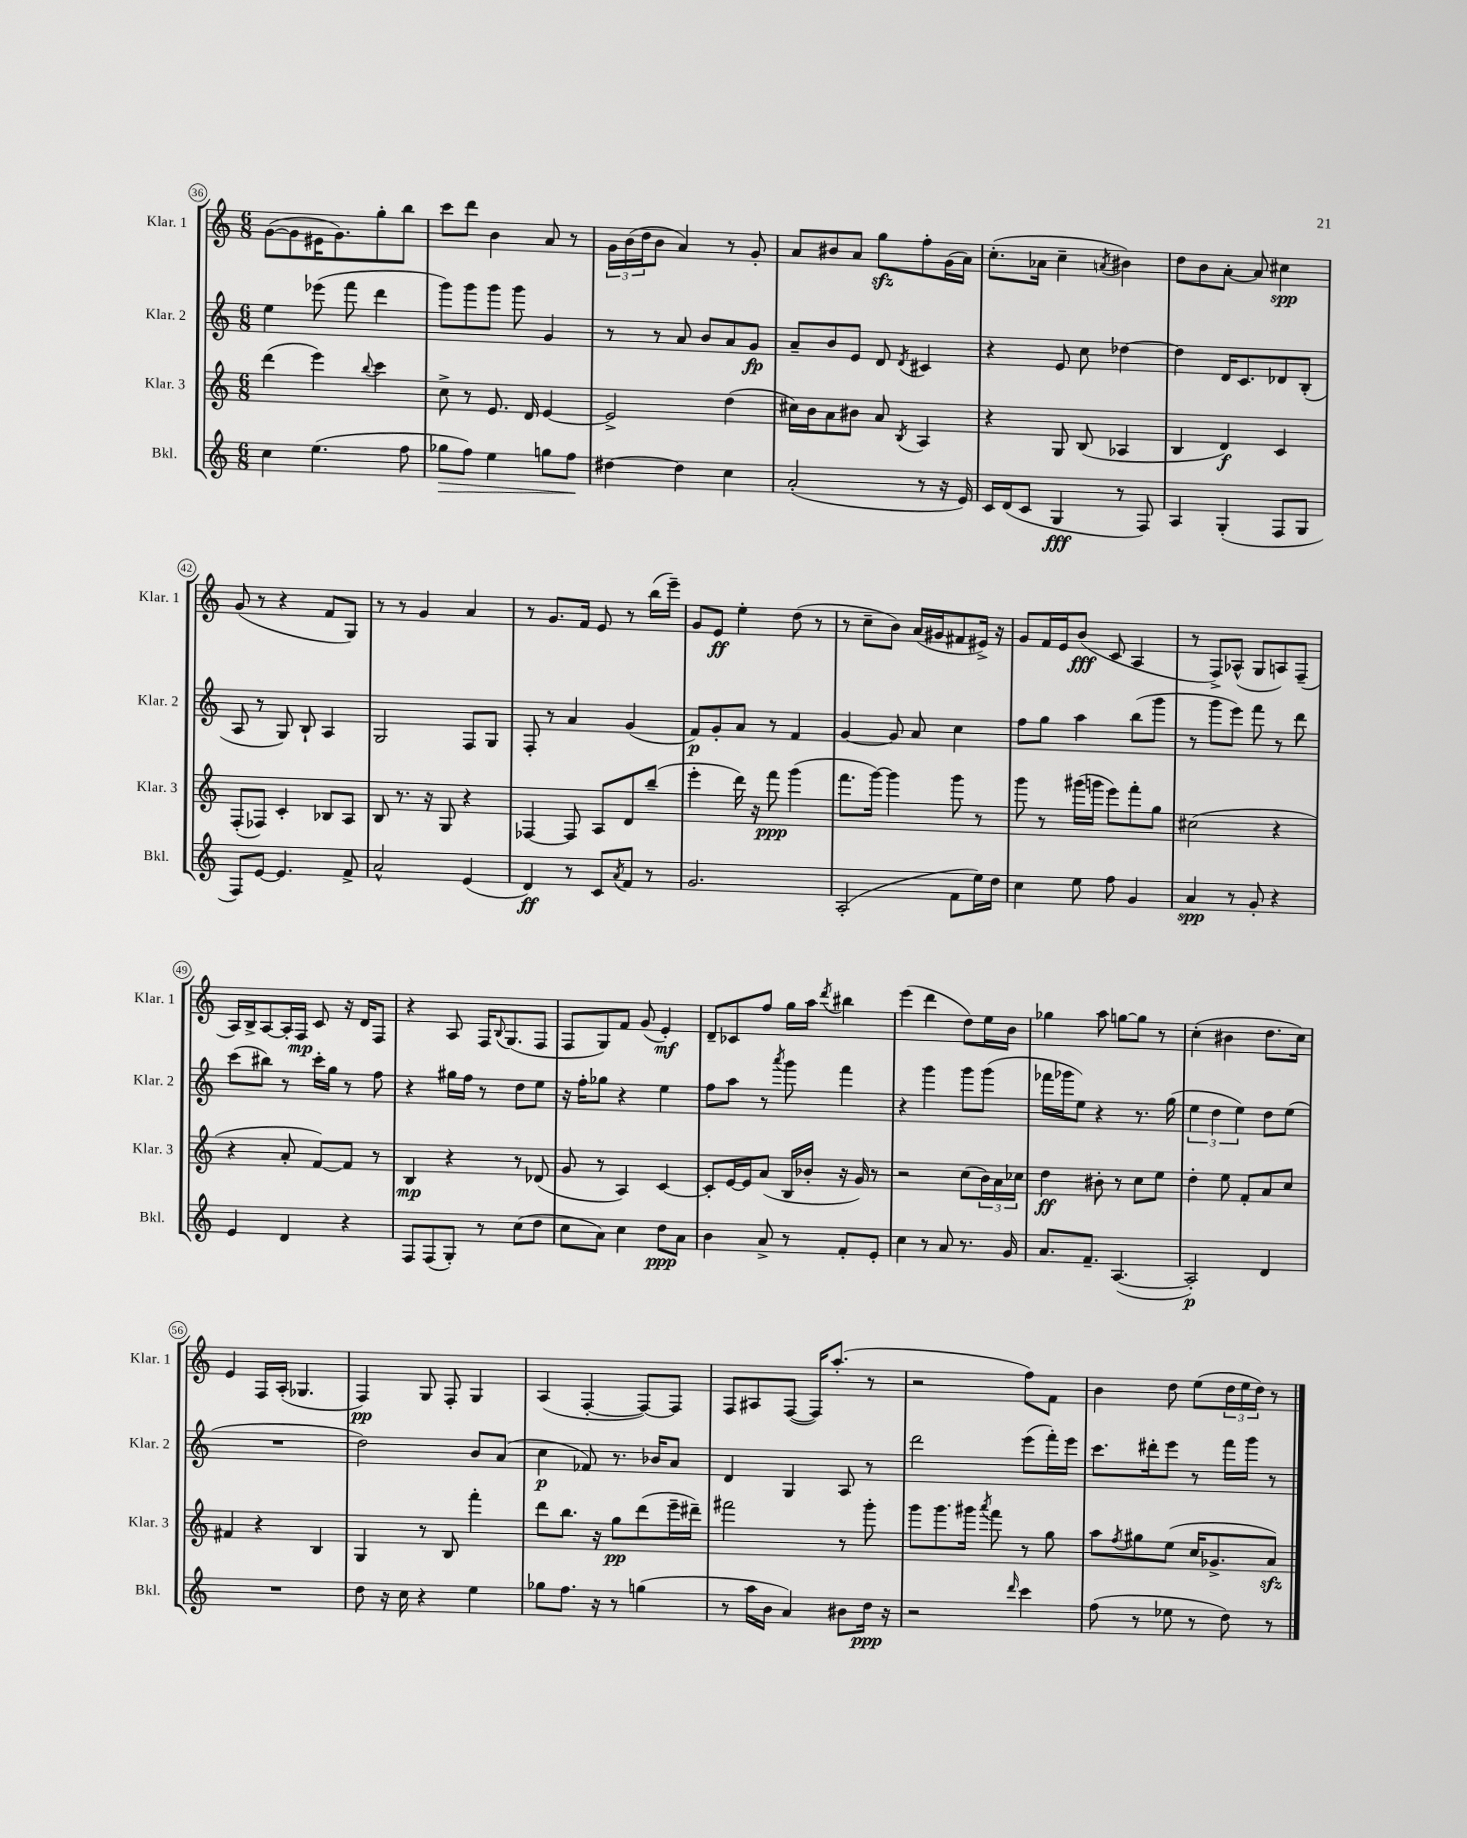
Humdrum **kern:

**kern	**kern	**kern	**kern
*staff4	*staff3	*staff2	*staff1
*clefG2	*clefG2	*clefG2	*clefG2
*k[]	*k[]	*k[]	*k[]
*M6/8	*M6/8	*M6/8	*M6/8
4cc\	(4ddd\	4ee\	([8g\L
.	.	.	8g\]
(4.ee\	4eee\)	(8eee-\	16e#\K
.	.	.	8.g\)
.	.	8fff\	.
.	8qqbb/	.	.
.	4ccc\	4ddd\	8gg'\
8ff\	.	.	8bb\J
=	=	=	=
8gg-\L	8cc^\	8ggg\L)	8ccc\L
8ff\J)	8r	8ggg\	8ddd\J
4ee\	8.e/	8ggg\J	4b\
.	.	8ggg\	.
.	16d/	.	.
8gg\L	[4e/	4g/	8a/
8ff\J	.	.	8r
=	=	=	=
[4dd#\	2e^/]	8r	24g\LL
.	.	.	(24b\
.	.	.	24dd\J
.	.	8r	8b\J
4dd#\]	.	8a/	4a/)
.	.	8b/L	.
4cc\	(4dd\	8a/	8r
.	.	8g/J	8g'/
=	=	=	=
(2a'/	16cc#\LL)	8a~/L	8a/L
.	16b\J	.	.
.	8a\	8b/	8b#/
.	8b#\J	8e/J	8a/J
.	8a/	8d/	8gg\L
.	8qB/	8qd/	.
8r	4A/	4c#/	8ff'\
16r	.	.	(16g\L
16e/)	.	.	16a\JJ)
=	=	=	=
16c/LL	4r	4r	(8.cc'\L
(16d/J	.	.	.
8c/J	.	.	.
.	.	.	16a-\Jk
4G/	8G/	8e/	4cc~\
.	(8B/	8cc\	.
.	.	.	8qa/
8r	4A-/	[4dd-\	4b#\)
8F/)	.	.	.
=	=	=	=
4A/	4B/	4dd-\]	8dd\L
.	.	.	8b\
(4G'/	4d/)	16d/LK	[8a'\J
.	.	8.c/	.
.	.	.	8a/]
8F/L	4c/	8d-/	4cc#\
8G/J	.	(8B'/J	.
=	=	=	=
8F/L)	(8F'/L	8A/	(8g/
[8e/J	8F-/J)	8r	8r
4.e/]	4c'/	8G/)	4r
.	.	8B`/	.
.	8B-/L	4A/	8f/L
8f^/	8A/J	.	8G/J)
=	=	=	=
2a^^/	8B/	2G/	8r
.	8.r	.	8r
.	.	.	4g/
.	16r	.	.
.	8G/	.	.
(4e/	4r	8F/L	4a/
.	.	8G/J	.
=	=	=	=
4d/)	[4F-/	8F'/	8r
.	.	8r	8.g/L
8r	8F-/]	4a/	.
.	.	.	16f/Jk
8c/L	8A/L	.	8e/
8qa/	.	.	.
8f/J	8d/	(4g/	8r
8r	(8bb~/J	.	(16bb\LL
.	.	.	16eee~\JJ)
=	=	=	=
2.g/	4eee'\	8f/L)	8g/L
.	.	8g'/	8e/J
.	16ddd\)	8a/J	4ee'\
.	16r	.	.
.	8fff\	8r	.
.	(4ggg\	4f/	(8dd\
.	.	.	8r
=	=	=	=
(2A'/	8.fff\L	[4g/	8r
.	.	.	8cc~\L
.	[16ggg\Jk)	.	.
.	4ggg\]	8g/]	8b\J)
.	.	8a/	(16a/LL
.	.	.	16g#/J
8f\L	8ggg\	4cc\	8f#/
16ee\L)	8r	.	16e#^/Jk)
16dd\JJ	.	.	16r
=	=	=	=
4cc\	8ggg\	8ff\L	8g/L
.	8r	8gg\J	16f/L
.	.	.	16e/J
8ee\	(16ggg#\LL	4aa\	(8b/J
.	16ggg\JJ	.	.
8ff\	8eee\L)	.	8c/
4g/	8fff'\	(8bb\L	4A/
.	8gg\J	8ggg\J	.
=	=	=	=
4a/	(2cc#\	8r	8r
.	.	8ggg\L	8F^/L)
8r	.	8eee\J)	(8A-^^/J
8g'/	.	8fff\	8G/L
4r	4r	8r	8A/)
.	.	8ddd\	(8F~/J
=	=	=	=
4e/	4r	(8ccc\L	16A/LL)
.	.	.	16B^/J
.	.	8bb#\J)	[8A/
4d/	8a'/	8r	16A'/]L
.	.	.	16F/JJ
.	[8f/L)	16ccc'\LL	8c/
.	.	16gg\JJ	.
4r	8f/]J	8r	16r
.	.	.	16d/LK
.	8r	8ff\	8F/J
=	=	=	=
8F/L	4B/	4r	4r
(8F/	.	.	.
8G'/J)	4r	16gg#\LL	8A/
.	.	16ff\JJ	.
8r	.	8r	16F/LK
.	.	.	8qqB/
.	.	.	(8.G/
(8cc\L	8r	8dd\L	.
8dd\J	(8d-/	8ee\J	8F/J
=	=	=	=
8cc\L	8g/	16r	8F/L
.	.	16ff'\LK	.
8a\J)	8r	8gg-\J	8G/)
4cc\	4A/)	4r	8f/J
.	.	.	(8g/
8dd\L	[4c/	4ee\	4e'/)
8a\J	.	.	.
=	=	=	=
4b\	8c'/]L	8ff\L	8d~/L
.	[16e/L	8aa\J	8c-/
.	16e/]J	.	.
8a^/	(8a/J	8r	8ff/J
.	.	8qaaa/	.
8r	16B/LL	8ggg\	16gg\LL
.	16b-'/JJ	.	16aa\JJ
.	.	.	8qddd/
8f'/L	16r	4fff\	4bb#\
.	16g/)	.	.
8e'/J	8r	.	.
=	=	=	=
4cc\	2r	4r	(4eee\
8r	.	4ggg\	4ddd\
8a/	.	.	.
8.r	(8cc\L	8ggg\L	8dd\L)
.	24b\L)	(8ggg\J	16ee\L
.	24a\	.	.
16g/	.	.	16b\JJ
.	24cc-\JJ	.	.
=	=	=	=
8.a/L	4dd\	16fff-\LL	4gg-\
.	.	16ggg-\J	.
.	.	8ee\J)	.
8.f~/J	.	.	.
.	8b#'\	4r	8aa\
([4.A/	8r	.	[8gg\L
.	8cc\L	8.r	8gg\]J
.	8ee\J	.	8r
.	.	(16gg\	.
=	=	=	=
2A'/])	4dd'\	6ee\	(4cc'\
.	.	6dd\	.
.	8ee\	.	4b#\
.	.	6ee\)	.
.	8f'/L	.	.
4d/	8a/	8dd\L	8.dd\L
.	8cc/J	(8ee\J	.
.	.	.	16cc\Jk)
=	=	=	=
2.r	4f#/	2.r	4e/
.	4r	.	16F/LL
.	.	.	(16A'/JJ
.	.	.	4.G-/
.	4B/	.	.
=	=	=	=
8dd\	4G/	2dd\)	4F/)
16r	.	.	.
16cc\	.	.	.
4r	8r	.	8G/
.	8B/	.	8F'/
4ee\	4fff'\	8b/L	4G/
.	.	(8a/J	.
=	=	=	=
8gg-\L	8ddd\L	4cc\	(4A/
8.ff\J	8.bb\J	.	.
.	.	8f-/)	[4F'/
16r	16r	.	.
8r	8gg\L	8.r	.
(4gg\	(8ddd\	.	8F/_L)
.	.	16b-/LK	.
.	16eee~\L	8a/J	8F/]J
.	16ddd#~\JJ)	.	.
=	=	=	=
8r	2fff#\	4d/	8F/L
16aa\LL	.	.	8A#/
16b\JJ	.	.	.
4a/)	.	4G/	([8F/J
.	.	.	16F/]LK)
.	.	.	(8.aa'/J
8b#\L	8r	8A/	.
16dd\Jk	8ggg'\	8r	8r
16r	.	.	.
=	=	=	=
2r	8ggg\L	2ddd\	2r
.	8.ggg\	.	.
.	16ggg#\Jk	.	.
.	8qaaa/	.	.
.	8fff\	.	.
16qqddd/	.	.	.
4ccc\	8r	(8eee\L	8ff\L)
.	8gg\	16fff'\L)	8f\J
.	.	16eee\JJ	.
=	=	=	=
(8ff\	8aa\L	8.ccc\L	4b\
.	8qff/	.	.
8r	8gg#\	.	.
.	.	16ddd#'\k	.
8ee-\	(8ee\J	8eee\J	8dd\
8r	16cc/LK	8r	(8ee\L
.	8.g-^/	.	.
8dd\)	.	16fff\LL	24dd\L
.	.	.	24ee\
.	.	16ggg\JJ	.
.	.	.	24dd\JJ)
8r	8a/J)	8r	8r
==	==	==	==
*-	*-	*-	*-
